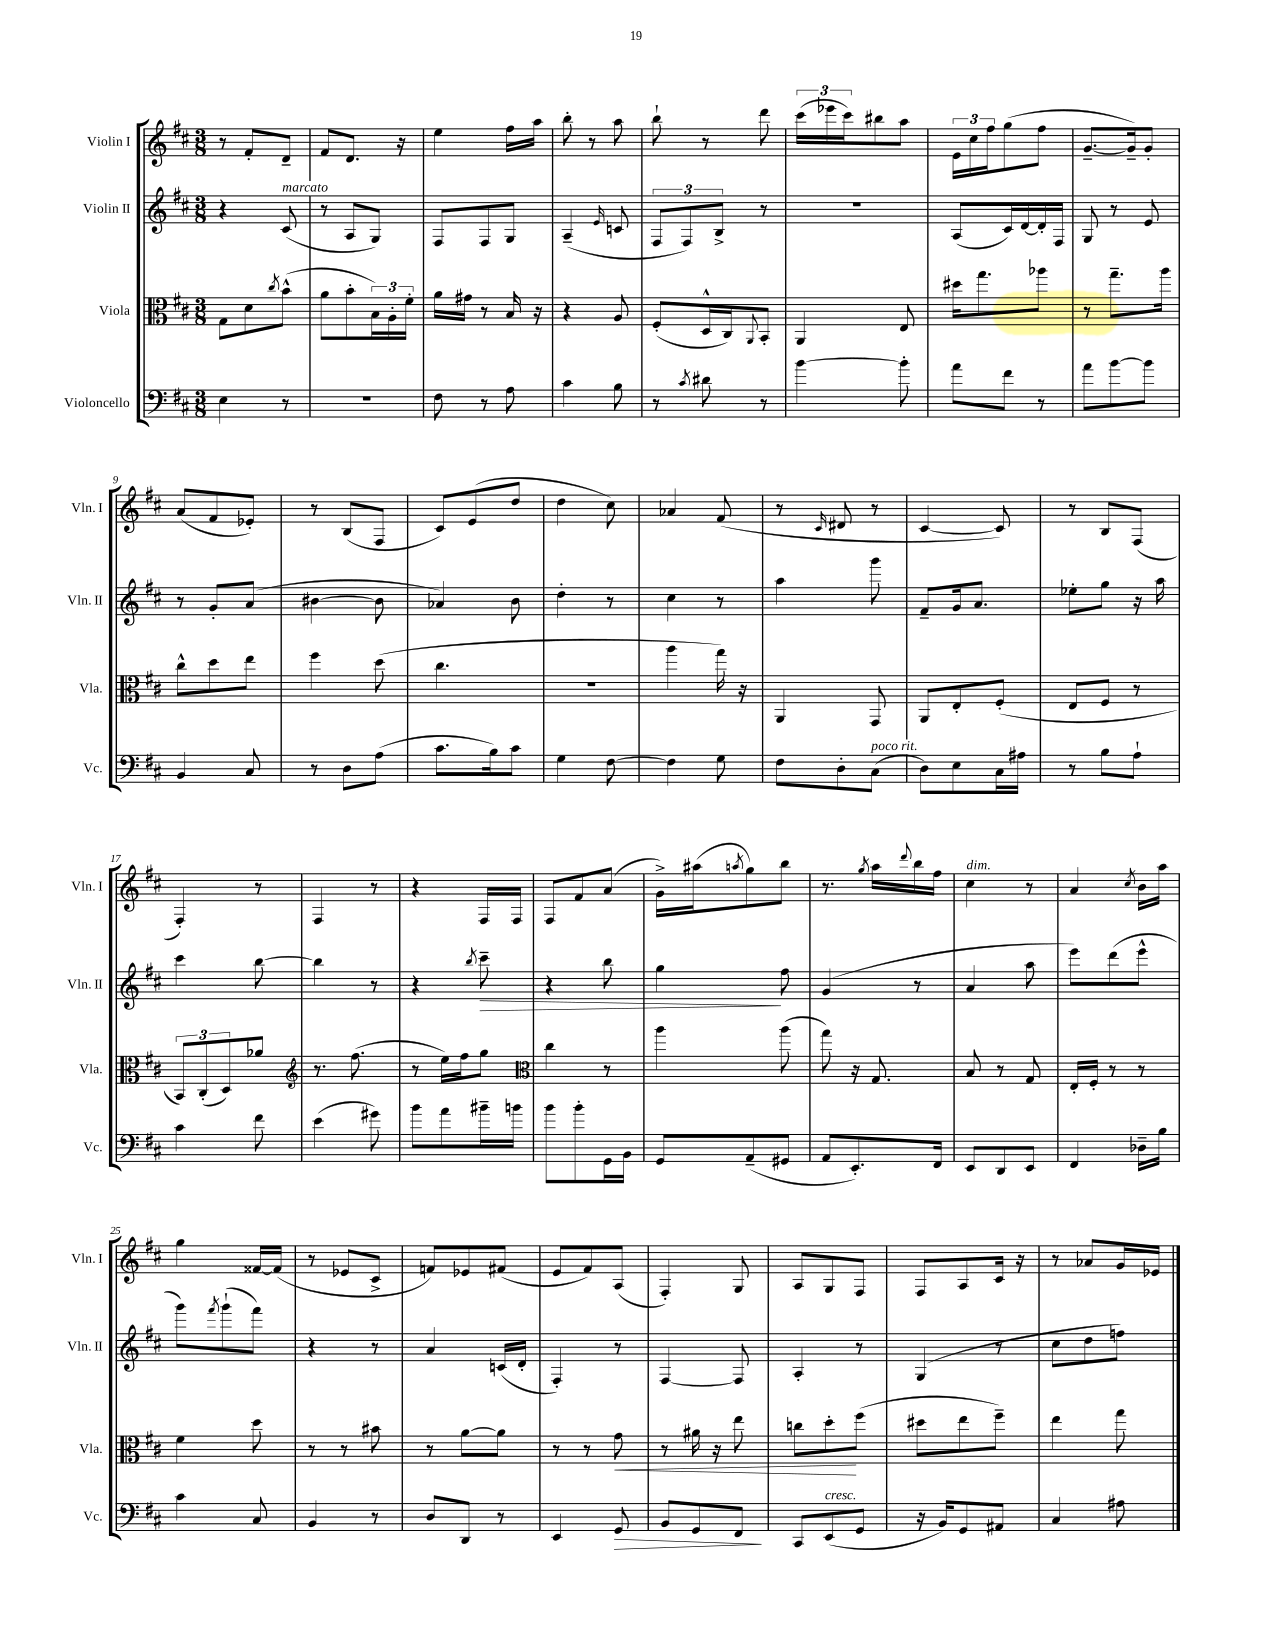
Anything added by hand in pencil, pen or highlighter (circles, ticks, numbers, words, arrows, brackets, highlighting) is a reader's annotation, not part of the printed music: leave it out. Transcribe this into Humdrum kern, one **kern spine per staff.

**kern	**kern	**kern	**kern
*staff4	*staff3	*staff2	*staff1
*clefF4	*clefC3	*clefG2	*clefG2
*k[f#c#]	*k[f#c#]	*k[f#c#]	*k[f#c#]
*M3/8	*M3/8	*M3/8	*M3/8
4E	8G	4r	8r
.	8d	.	8f#'
.	8qcc#	.	.
8r	(8b^^	(8c#	8d~
=	=	=	=
4.r	8a	8r	8f#
.	8b'	8A	8.d
.	24B)	8G)	.
.	24A'	.	.
.	.	.	16r
.	24f#'	.	.
=	=	=	=
8F#	16a	8F#	4ee
.	16g#	.	.
8r	8r	8F#	.
8A	16B	8G	16ff#
.	16r	.	16aa
=	=	=	=
4c#	4r	(4A~	8bb'
.	.	.	8r
.	.	16qqe	.
8B	8A	8c	8aa
=	=	=	=
8r	(8F#'	12F#	8bb`
.	.	12F#)	.
8qc#	.	.	.
8d#	16D^^	.	8r
.	.	12B^	.
.	16C#)	.	.
.	8qqAA	.	.
8r	8BB'	8r	8ddd
=	=	=	=
[4b	4AA	4.r	(24ccc#
.	.	.	24eee-
.	.	.	24ccc#)
.	.	.	8bb#
8b']	8E	.	8aa
=	=	=	=
8a	16dd#	(8A	24e
.	.	.	24cc#
.	8.gg	.	.
.	.	.	24ff#
8f#	.	16c#)	(8gg
.	.	[16d	.
8r	8aa-	16d']	8ff#
.	.	16F#	.
=	=	=	=
8a	8r	8G	[8.g~
[8b	8.gg~	8r	.
.	.	.	16g~])
8b]	.	8e	8g'
.	16aa	.	.
=	=	=	=
4BB	8cc#^^	8r	(8a
.	8dd	8g'	8f#
8C#	8ee	(8a	8e-')
=	=	=	=
8r	4ff#	[4b#	8r
8D	.	.	(8B
(8A	(8dd	8b#]	8F#
=	=	=	=
8.c#	4.cc#	4a-)	8c#)
.	.	.	(8e
16B)	.	.	.
8c#	.	8b	8dd
=	=	=	=
4G	4.r	4dd'	4dd
[8F#	.	8r	8cc#)
=	=	=	=
4F#]	4aa	4cc#	4a-
8G	16gg)	8r	(8f#
.	16r	.	.
=	=	=	=
8F#	4AA	4aa	8r
.	.	.	16qqc#
8D'	.	.	8d#
(8C#	8GG	8ggg	8r
=	=	=	=
8D)	8AA	8f#~	[4c#
8E	8E'	16g	.
.	.	8.a	.
16C#	(8F#'	.	8c#])
16A#	.	.	.
=	=	=	=
8r	8E	8ee-'	8r
8B	8F#	8gg	8B
8A`	8r	16r	(8F#
.	.	16aa	.
=	=	=	=
4c#	12BB)	4ccc#	4F#')
.	(12C#'	.	.
.	12D)	.	.
8f#	8a-	[8bb	8r
=	=	=	=
*	*clefG2	*	*
(4e	8.r	4bb]	4F#
.	(8.ff#	.	.
8g#)	.	8r	8r
=	=	=	=
8b	8r	4r	4r
8a	16ee)	.	.
.	16ff#	.	.
.	.	8qbb	.
16b#~	8gg	8ccc#~	16F#
16b	.	.	16F#
=	=	=	=
*	*clefC3	*	*
8b	4cc#	4r	8F#
8b'	.	.	8f#
16GG	8r	8bb	(8a
16BB	.	.	.
=	=	=	=
8GG	4aa	4gg	16g^)
.	.	.	(16aa#
.	.	.	8qaa
(8AA~	.	.	8gg)
8GG#	(8aa	8ff#	8bb
=	=	=	=
8AA	8gg)	(4g	8.r
8.EE')	16r	.	.
.	.	.	8qgg
.	8.G	.	16aa
.	.	.	8qqddd
.	.	8r	16bb
16FF#	.	.	16ff#
=	=	=	=
8EE	8B	4a	4cc#
8DD	8r	.	.
8EE	8G	8aa	8r
=	=	=	=
4FF#	16E'	8eee)	4a
.	16F#'	.	.
.	8r	(8ddd	.
.	.	.	8qcc#
16D-~	8r	8eee^^	16b
16B	.	.	16aa
=	=	=	=
4c#	4f#	8ggg)	4gg
.	.	8qfff#	.
.	.	(8ggg`	.
8C#	8dd	8fff#)	[16f##
.	.	.	(16f##]
=	=	=	=
4BB	8r	4r	8r
.	8r	.	8e-
8r	8b#	8r	8c#^
=	=	=	=
8D	8r	4a	8f)
8DD	[8a	.	8e-
8r	8a]	(16c	(8f#
.	.	16d'	.
=	=	=	=
4EE	8r	4F#')	8e
.	8r	.	8f#)
8GG	8g	8r	(8A
=	=	=	=
8BB	8r	[4F#	4F#')
8GG	16a#	.	.
.	16r	.	.
8FF#	8ee	8F#]	8G
=	=	=	=
8CC#	8cc	4A'	8A
(8EE	8dd'	.	8G
8GG	(8ff#	8r	8F#
=	=	=	=
16r	8dd#	(4G	8F#
16BB)	.	.	.
8GG	8ee	.	8A
8AA#	8ff#~)	8r	16c#
.	.	.	16r
=	=	=	=
4C#	4ee	8cc#	8r
.	.	8dd	8a-
8A#	8gg	8ff)	16g
.	.	.	16e-
==	==	==	==
*-	*-	*-	*-
